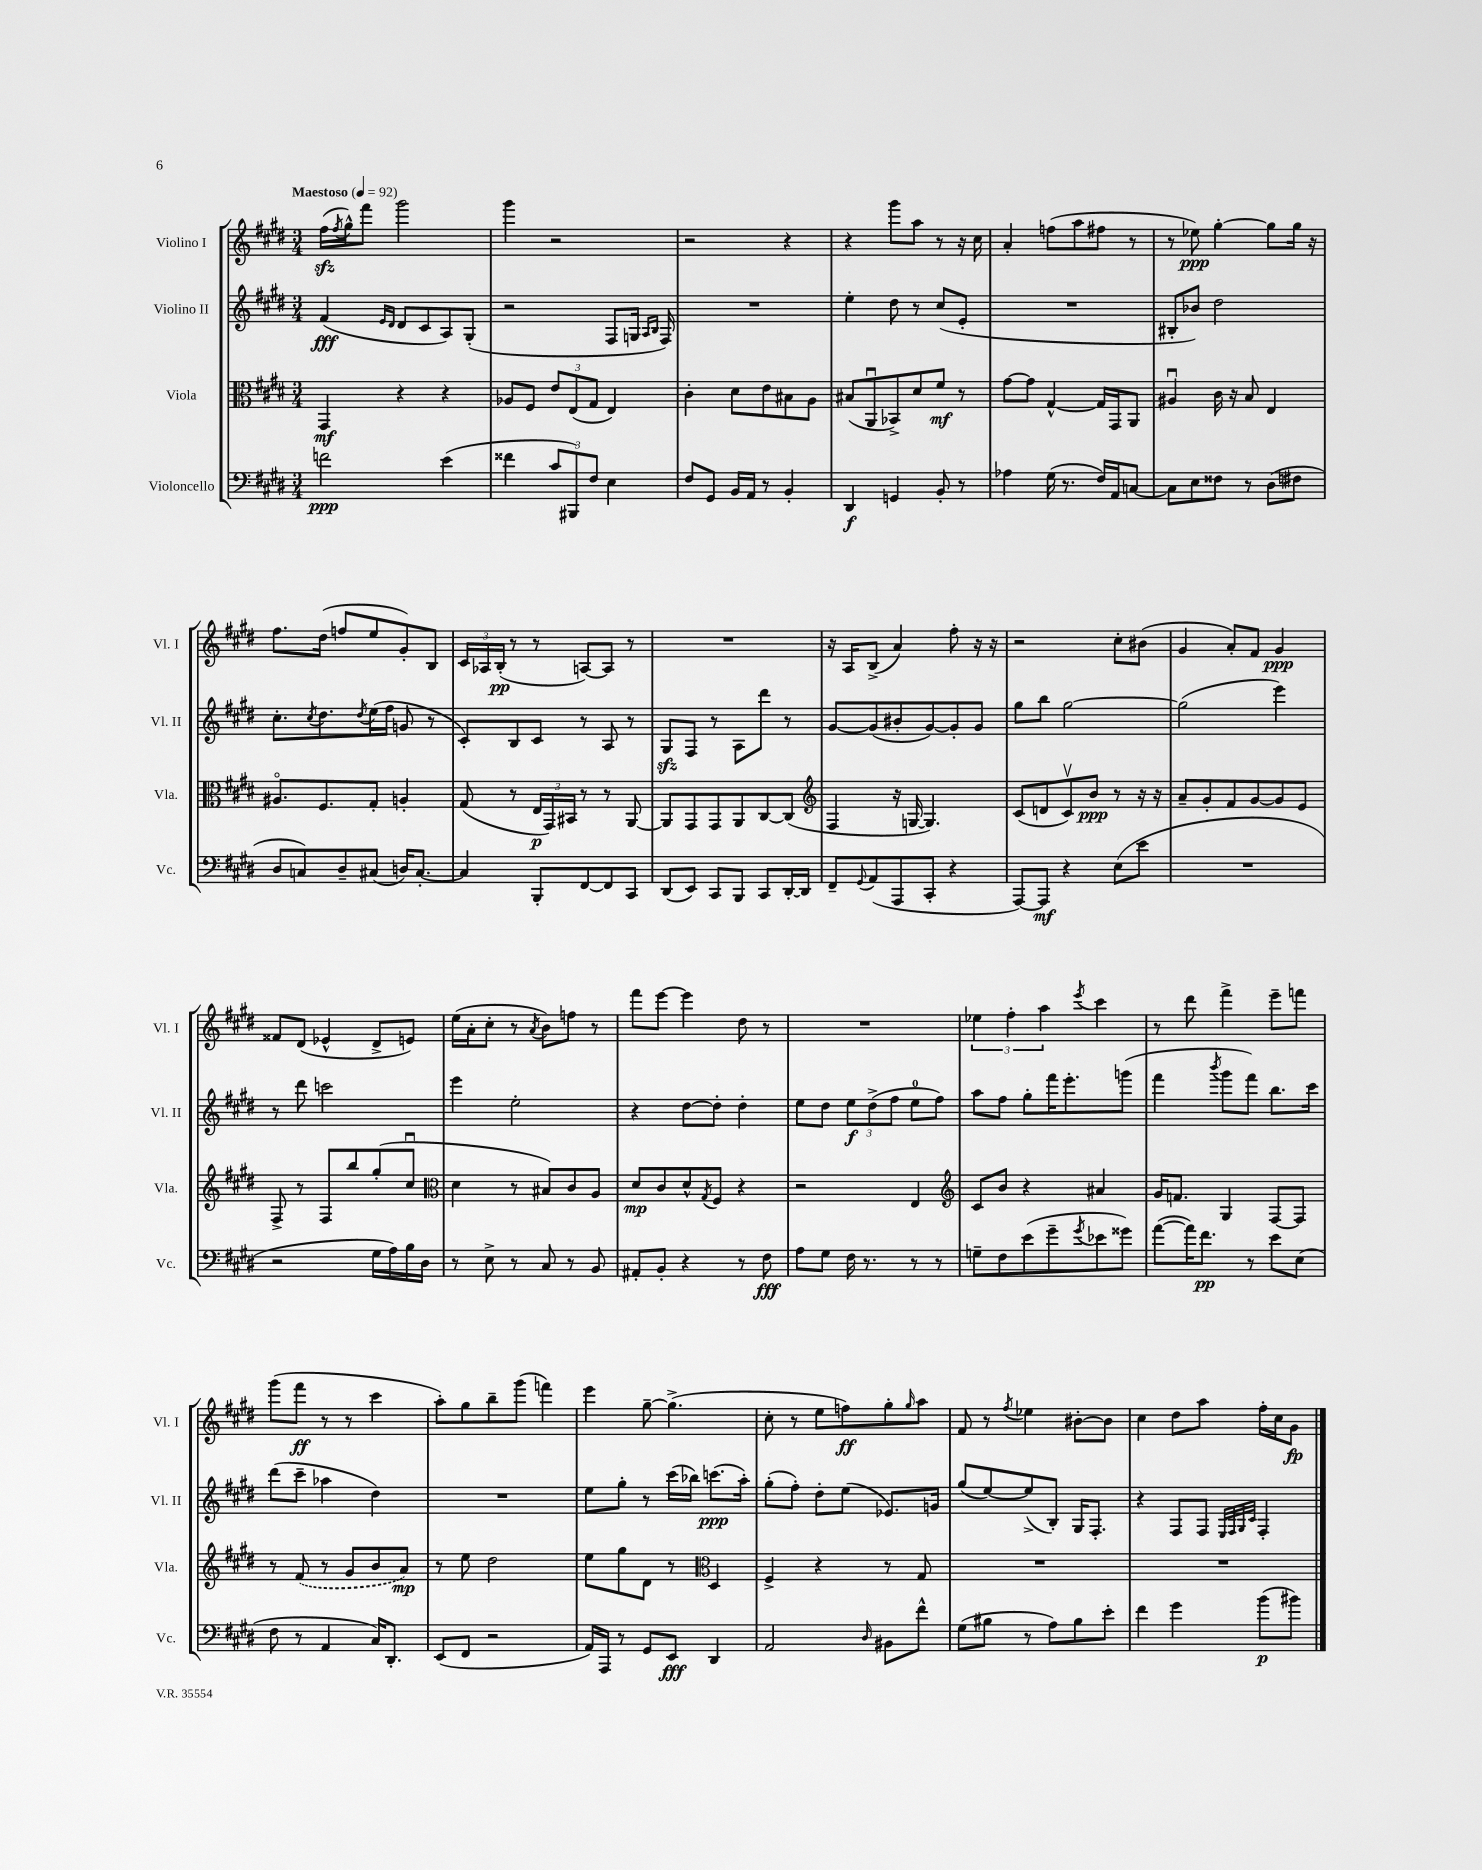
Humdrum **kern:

**kern	**kern	**kern	**kern
*staff4	*staff3	*staff2	*staff1
*clefF4	*clefC3	*clefG2	*clefG2
*k[f#c#g#d#]	*k[f#c#g#d#]	*k[f#c#g#d#]	*k[f#c#g#d#]
*M3/4	*M3/4	*M3/4	*M3/4
*MM92	*MM92	*MM92	*MM92
2f	4GG#	(4f#	(16ff#
.	.	.	8qff#
.	.	.	16gg#^^)
.	.	.	8fff#
.	.	16qqe	.
.	.	16qqd#	.
.	4r	8d#	2ggg#
.	.	8c#	.
(4e	4r	8A)	.
.	.	(8G#'	.
=	=	=	=
4f##	8A-	2r	4ggg#
.	8F#	.	.
12c#	12e	.	2r
12BBB#)	(12E	.	.
12F#	12G#	.	.
4E	4E)	8F#	.
.	.	16G	.
.	.	16qqA	.
.	.	16qqB	.
.	.	16F#)	.
=	=	=	=
8F#	4c#'	2.r	2r
8GG#	.	.	.
16BB	8d#	.	.
16AA	.	.	.
8r	8e	.	.
4BB'	8B#	.	4r
.	8A	.	.
=	=	=	=
4DD#	(8B#	4ee'	4r
.	8AAu	.	.
4GG	8BB-^)	8dd#	8ggg#
.	8d#	8r	8aa
8BB'	8f#	(8cc#	8r
8r	8r	8e'	16r
.	.	.	16cc#
=	=	=	=
4A-	[8g#	2.r	4a'
.	8g#]	.	.
(16G#	[4G#^^	.	(8ff
8.r	.	.	.
.	.	.	8aa
16F#)	16G#]	.	8ff#
16AA	16GG#	.	.
[8C	8AA	.	8r
=	=	=	=
8C]	4A#u	8B#'	8r
8E	.	8b-)	8ee-)
8F##	16c#	2dd#	[4gg#'
.	16r	.	.
8r	8B	.	.
(8D#	4E	.	8gg#]
8F#	.	.	16gg#
.	.	.	16r
=	=	=	=
8D#	8.A#o	8.cc#'	8.ff#
8C)	.	.	.
.	.	8qcc#	.
.	8.F#	8.dd#	(16dd#
8D#~	.	.	8ff
.	.	8qdd#	.
(8C#	8G#'	(16ee	8ee
.	.	16ff#	.
16D)	4A'	8g	8g#')
[8.C#'	.	.	.
.	.	8r	8B
=	=	=	=
4C#]	(8G#	8c#')	24c#
.	.	.	24A-
.	.	.	(24B'
.	8r	8B	8r
8BBB'	24E	8c#	8r
.	24GG#)	.	.
.	24BB#	.	.
[8FF#	8r	8r	[8A)
8FF#]	8r	8A	8A]
8CC#	[8AA	8r	8r
=	=	=	=
(8DD#	8AA]	8G#	2.r
8EE)	8GG#	8F#	.
8CC#	8GG#	8r	.
8BBB	8AA	8A	.
8CC#	[8C#	8ddd#	.
[16DD#'	(8C#]	8r	.
16DD#]	.	.	.
=	=	=	=
*	*clefG2	*	*
8FF#~	4F#	[8g#	16r
.	.	.	16A
8qqGG#	.	.	.
(8AA	.	(8g#]	(8B^
8AAA	16r	8b#'	4a)
.	[16G	.	.
8CC#'	4.G])	[8g#)	.
4r	.	8g#']	8ff#'
.	.	8g#	16r
.	.	.	16r
=	=	=	=
[8AAA)	(8c#	8gg#	2r
8AAA]	8d	8bb	.
4r	8c#v)	[2gg#	.
.	8b	.	.
(8E	8r	.	8cc#'
8e	16r	.	(8b#
.	16r	.	.
=	=	=	=
2.r	8a~	(2gg#]	4g#
.	8g#'	.	.
.	8f#	.	8a')
.	[8g#	.	8f#
.	8g#]	4eee)	4g#
.	8e	.	.
=	=	=	=
2r	8F#^	8r	8f##
.	8r	8ddd#	(8d#
.	8F#	2ccc	4e-^^
.	8bb	.	.
16G#	(8gg#'	.	8d#^
16A)	.	.	.
16B	8cc#u	.	8e)
16D#	.	.	.
=	=	=	=
*	*clefC3	*	*
8r	4d#	4eee	(16ee
.	.	.	16a'
8E^	.	.	8cc#'
8r	8r	2ee'	8r
.	.	.	8qa
8C#	8B#)	.	8b)
8r	8c#	.	8ff
8BB	8A	.	8r
=	=	=	=
8AA#'	8d#	4r	8fff#
8BB'	8c#	.	[8eee
4r	8d#^^	[8dd#	4eee]
.	8qG#	.	.
.	8F#	8dd#']	.
8r	4r	4dd#'	8dd#
8F#	.	.	8r
=	=	=	=
8A	2r	8ee	2.r
8G#	.	8dd#	.
16F#	.	12ee	.
8.r	.	.	.
.	.	(12dd#^	.
.	.	12ff#	.
8r	4E	8ee	.
8r	.	8ff#)	.
=	=	=	=
*	*clefG2	*	*
8G~	8c#	8aa	6ee-
8F#	8b	8ff#	.
.	.	.	6ff#'
(8e	4r	8gg#'	.
.	.	.	6aa
8g#~	.	16fff#	.
.	.	8.eee'	.
8qg#	.	.	8qeee
8e-	4a#	.	4ccc#
8g##)	.	(8ggg	.
=	=	=	=
([8a	16g#	4fff#	8r
.	8.f	.	.
16a])	.	.	8ddd#
8.f#	.	.	.
.	.	8qbbb	.
.	4G#	8ggg#	4fff#^
8r	.	8fff#)	.
8e	[8F#	8.bb	8eee~
(8E	8F#]	.	8fff
.	.	16ccc#	.
=	=	=	=
8F#	8r	(8ddd#	(8ggg#
8r	(8f#	8ccc#~	8fff#
4AA	8r	4aa-	8r
.	8g#	.	8r
16C#)	8b	4dd#)	4ccc#
8.DD#'	.	.	.
.	8a)	.	.
=	=	=	=
(8EE	8r	2.r	8aa')
8FF#	8ee	.	8gg#
2r	2dd#	.	8bb~
.	.	.	(8ggg#
.	.	.	4fff)
=	=	=	=
16AA)	8ee	8ee	4eee
16AAA	.	.	.
8r	8gg#	8gg#'	.
8GG#	8d#	8r	[8gg#~
8EE	8r	(16ccc#	(4.gg#^]
.	.	16bb-)	.
*	*clefC3	*	*
4DD#	4D#	(8.ccc	.
.	.	16aa')	.
=	=	=	=
2AA	4F#^	(8gg#'	8cc#'
.	.	8ff#')	8r
.	4r	8dd#'	8ee
.	.	(8ee	8ff)
16qqD#	.	.	.
8BB#	8r	8.e-)	8gg#'
.	.	.	16qqgg#
8f#^^	8G#	.	8aa
.	.	16g	.
=	=	=	=
(8G#	2.r	(8gg#	8f#
8B#	.	[8ee)	8r
.	.	.	8qff#
8r	.	(8ee^]	4ee-
8A)	.	8B')	.
8B#	.	16G#	[8b#'
.	.	8.F#'	.
8e'	.	.	8b#]
=	=	=	=
4f#	2.r	4r	4cc#
4g#	.	8F#	8dd#
.	.	8F#	8aa
.	.	32qqE	.
.	.	32qqF#	.
.	.	32qqG#	.
.	.	32qqc#	.
(8b	.	4F#'	16ff#'
.	.	.	16cc#
8b#)	.	.	8g#
==	==	==	==
*-	*-	*-	*-
